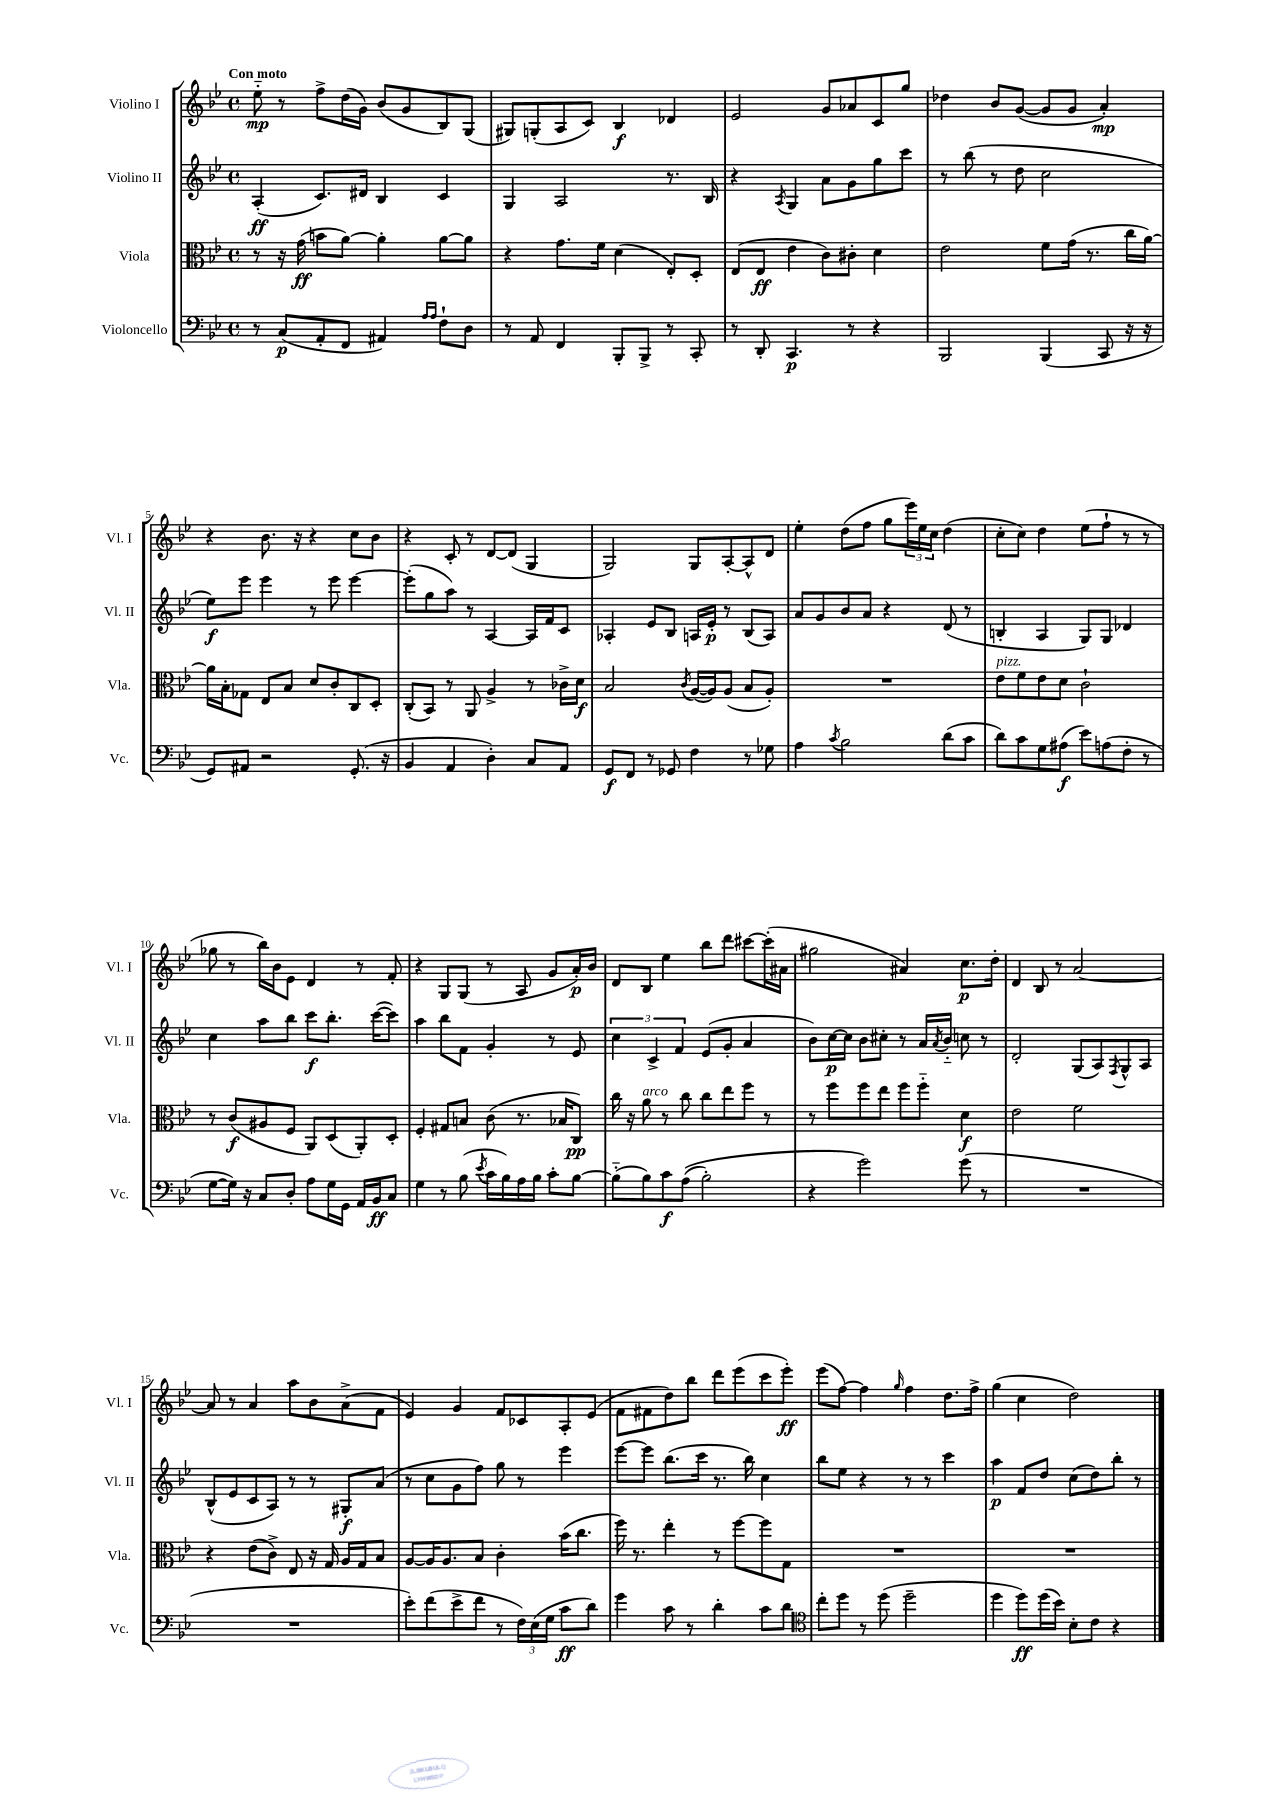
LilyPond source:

<<
\new StaffGroup <<
\new Staff = "s0" \with { instrumentName = "Violino I" shortInstrumentName = "Vl. I" } {
    \clef treble \key bes \major \defaultTimeSignature \time 4/4 \tempo "Con moto"
    ees''8-_\mp r8 f''8-> d''16( g'16) bes'8( g'8 bes8) g8( |
    gis8) g8-.( a8 c'8) bes4\f des'4 |
    ees'2 g'8 aes'8 c'8 g''8 |
    des''4 bes'8 g'8~( g'8 g'8 a'4-.\mp) |
    r4 bes'8. r16 r4 c''8 bes'8 |
    r4 c'8-. r8 d'8~ d'8( g4 |
    g2) g8 a8~-. a8-^ d'8 |
    ees''4-. d''8( f''8 g''8 \tuplet 3/2 { ees'''16) ees''16 c''16 } d''4( |
    c''8-. c''8) d''4 ees''8( f''8-! r8 r8 |
    ges''8 r8 bes''16) bes'16 ees'8 d'4 r8 f'8-. |
    r4 g8 g8( r8 a8 g'8 a'16-.\p) bes'16 |
    d'8 bes8 ees''4 bes''8 d'''8 cis'''8~ cis'''16-.( ais'16 |
    gis''2 ais'4) c''8.\p d''16-. |
    d'4 bes8 r8 a'2~ |
    a'8 r8 a'4 a''8 bes'8 a'8->( f'8 |
    ees'4) g'4 f'8 ces'8 a8-. ees'8( |
    f'8 fis'8 d''8) bes''8 d'''8 ees'''8( c'''8 ees'''8-.\ff) |
    ees'''8( f''8~) f''4 \grace { g''16 } f''4 d''8. f''16-> |
    g''4( c''4 d''2) \bar "|." |
}
\new Staff = "s1" \with { instrumentName = "Violino II" shortInstrumentName = "Vl. II" } {
    \clef treble \key bes \major \defaultTimeSignature \time 4/4
    a4-.\ff( c'8.) dis'16 bes4 c'4 |
    g4 a2 r8. bes16 |
    r4 \acciaccatura { a8 } g4 a'8 g'8 g''8 c'''8 |
    r8 bes''8( r8 d''8 c''2 |
    ees''8\f) ees'''8 ees'''4 r8 ees'''8 ees'''4~ |
    ees'''8-.( g''8 a''8) r8 a4~ a16 f'16 c'8 |
    aes4-. ees'8 bes8 a16 ees'16-.\p r8 bes8( a8) |
    a'8 g'8 bes'8 a'8 r4 d'8( r8 |
    b4-. a4 g8) g8 des'4 |
    c''4 a''8 bes''8 c'''8\f bes''8.-. c'''16~( c'''8) |
    a''4 bes''8 f'8 g'4-. r8 ees'8 |
    \tuplet 3/2 { c''4 c'4-> f'4 } ees'8( g'8-. a'4 |
    bes'8) c''16~\p c''16 bes'8 cis''8-. r8 a'16 \acciaccatura { a'8 } bes'16-_ c''8 r8 |
    d'2-. g8( a8) \acciaccatura { f8 } g8-^ a8 |
    bes8-^( ees'8 c'8 a8) r8 r8 gis8-.\f a'8( |
    r8 c''8 g'8 f''8) g''8 r8 ees'''4 |
    ees'''8~ ees'''8 bes''8.( c'''16 r8. bes''16) c''4 |
    bes''8 ees''8 r4 r8 r8 c'''4 |
    a''4\p f'8 d''8 c''8( d''8) bes''8-. r8 \bar "|." |
}
\new Staff = "s2" \with { instrumentName = "Viola" shortInstrumentName = "Vla." } {
    \clef alto \key bes \major \defaultTimeSignature \time 4/4
    r8 r16 g'16\ff( b'8 a'8~) a'4-. a'8~ a'8 |
    r4 g'8. f'16 d'4( ees8-.) d8-. |
    ees8( ees8\ff ees'4 c'8) cis'8-. d'4 |
    ees'2 f'8 g'16( r8. c''16 a'16~) |
    a'16 bes16-. ges8 ees8 bes8 d'8 c'8-. c8 d8-. |
    c8-.( bes,8) r8 a,8 a4-> r8 ces'16-> d'16\f |
    bes2 \acciaccatura { c'8 } a16~( a16) a8( bes8 a8-.) |
    R1 |
    ees'8^\markup { \italic "pizz." } f'8 ees'8 d'8 c'2-! |
    r8 c'8\f( ais8 f8 a,8) d8( a,8-.) d8-. |
    f4-. gis8 b8 c'8( r8. bes16 c8\pp) |
    c''16 r16 a'8^\markup { \italic "arco" } r8 c''8 c''8 ees''8 f''8 r8 |
    r8 f''8 f''8 ees''8 f''8 f''8-_ d'4\f |
    ees'2 f'2 |
    r4 ees'8( c'8->) ees8 r16 g16 a16 g16 bes8 |
    a8~ a16 a8. bes8 c'4-. bes'16( c''8. |
    f''16) r8. ees''4-. r8 f''8~ f''8 g8 |
    R1 |
    R1 \bar "|." |
}
\new Staff = "s3" \with { instrumentName = "Violoncello" shortInstrumentName = "Vc." } {
    \clef bass \key bes \major \defaultTimeSignature \time 4/4
    r8 c8\p( a,8-. f,8 ais,4) \grace { a16 a16 } f8-! d8 |
    r8 a,8 f,4 bes,,8-. bes,,8-> r8 c,8-. |
    r8 d,8-. c,4.\p r8 r4 |
    bes,,2 bes,,4( c,8 r16 r16 |
    g,8) ais,8 r2 g,8.-.( r16 |
    bes,4 a,4 d4-.) c8 a,8 |
    g,8\f f,8 r8 ges,8 f4 r8 ges8 |
    a4 \acciaccatura { c'8 } bes2 d'8( c'8 |
    d'8) c'8 g8 ais8\f( ees'8) a8( f8-. r8 |
    g8~ g16) r16 c8 d8-. a8 g16 g,16 a,16 bes,16\ff c8 |
    g4 r8 bes8( \acciaccatura { ees'8 } c'16 bes16) a16 bes16 c'8-. bes8~ |
    bes8-_( bes8) c'8\f a8(\( bes2-.) |
    r4 g'2\) g'8( r8 |
    R1 |
    R1 |
    ees'8-.) f'8( ees'8-> f'8 r8 \tuplet 3/2 { f16) ees16( g16 } c'8\ff d'8) |
    g'4 c'8 r8 d'4-. c'8 d'8 |
    \clef tenor c''8-. d''8 r8 d''8( d''2-- |
    d''4 d''8\ff) d''16( bes'16) bes8-. c'8 r4 \bar "|." |
}
>>
>>
